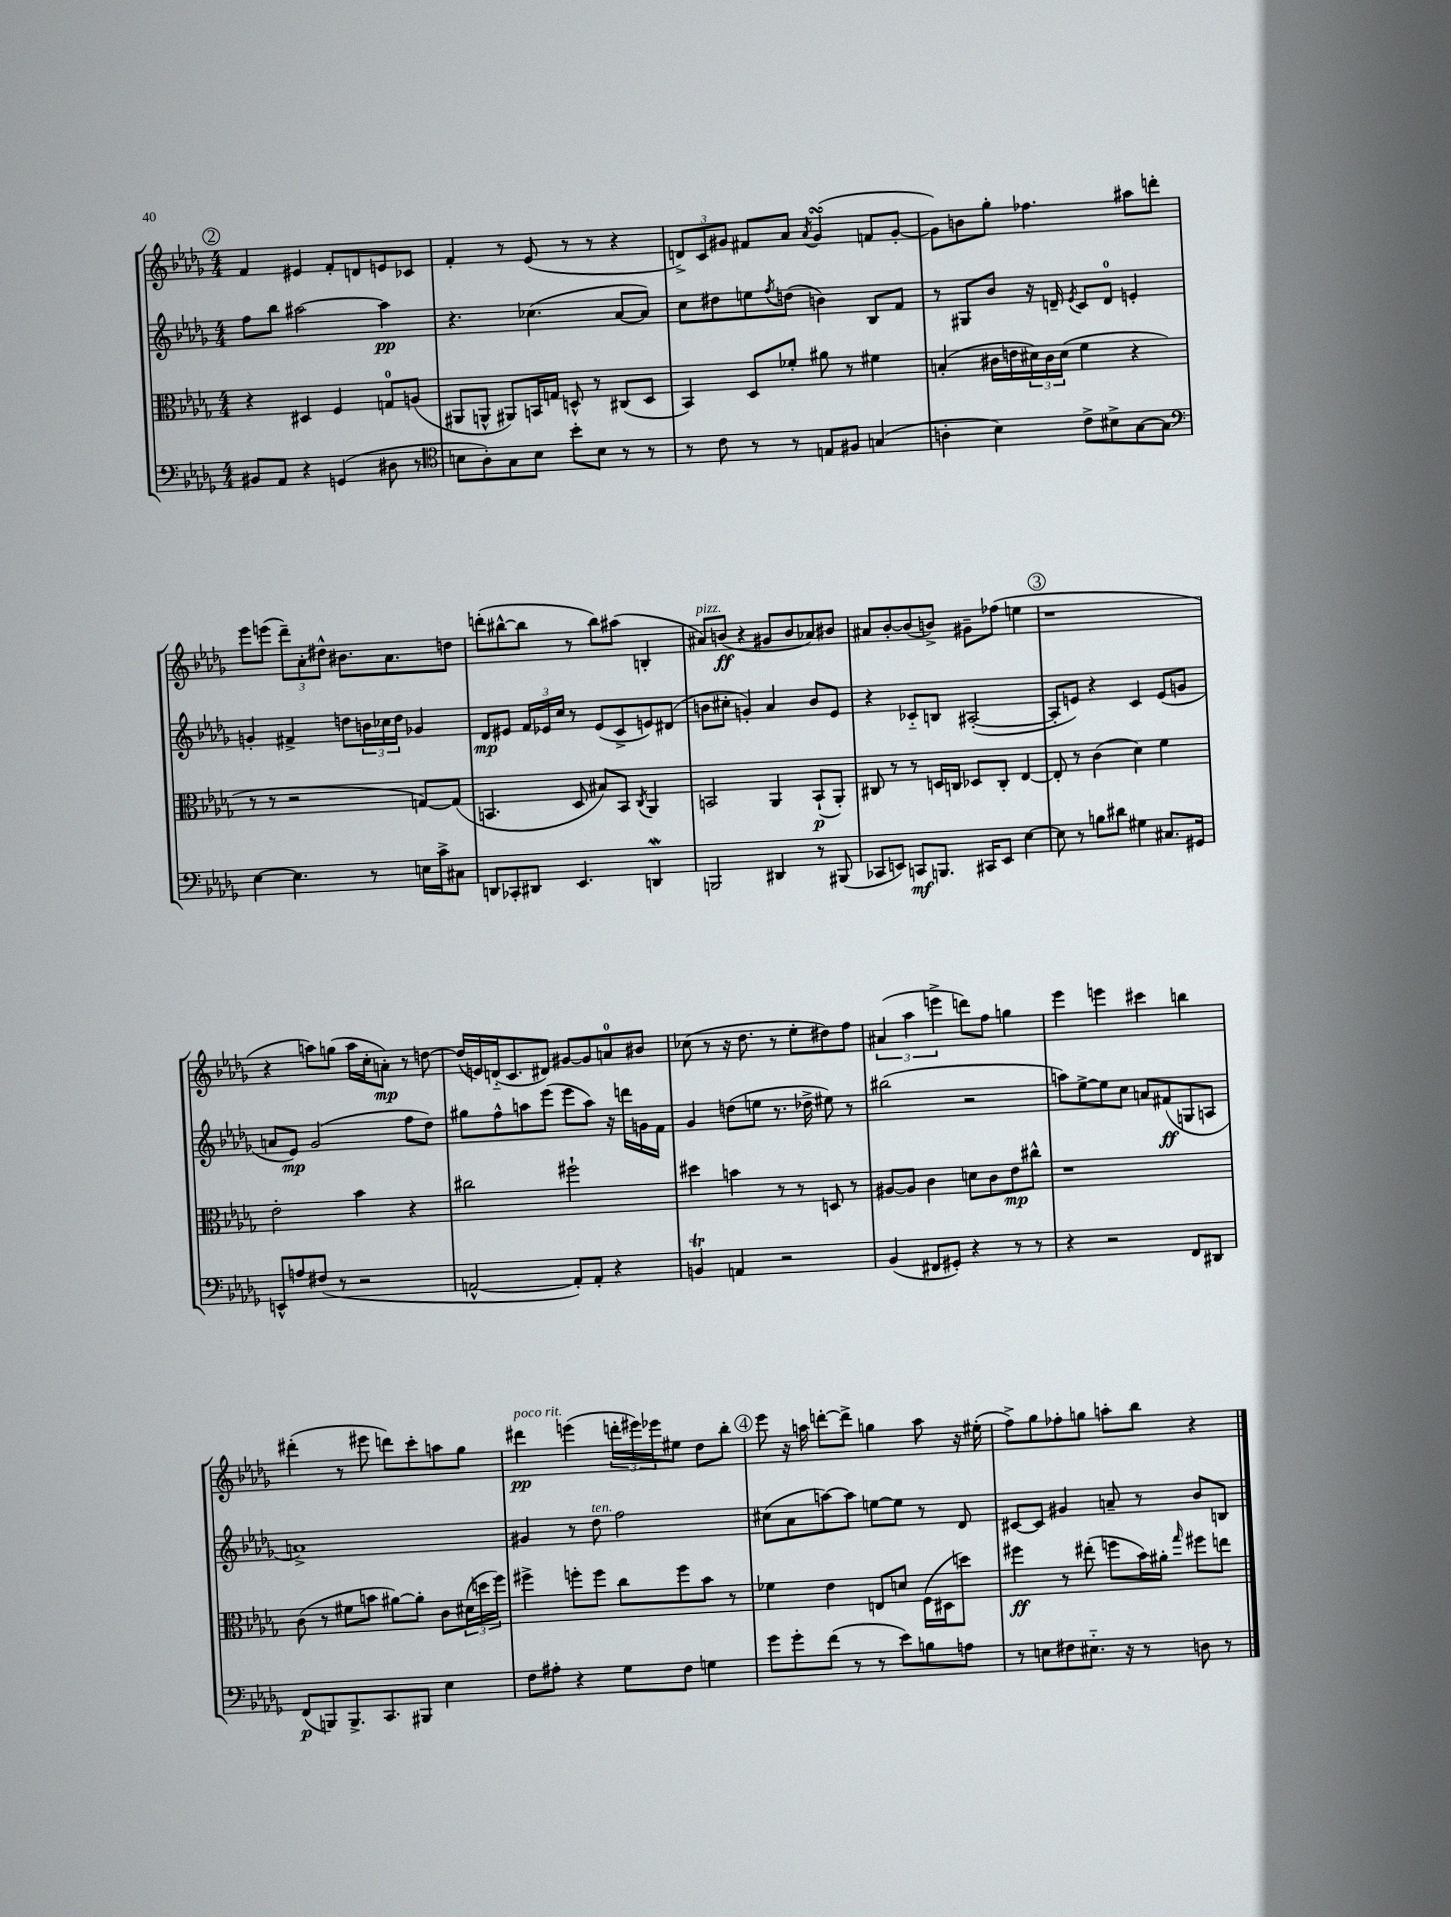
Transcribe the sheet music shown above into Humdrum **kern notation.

**kern	**kern	**kern	**kern
*staff4	*staff3	*staff2	*staff1
*clefF4	*clefC3	*clefG2	*clefG2
*k[b-e-a-d-g-]	*k[b-e-a-d-g-]	*k[b-e-a-d-g-]	*k[b-e-a-d-g-]
*M4/4	*M4/4	*M4/4	*M4/4
8BB#	4r	8ff	4f
8AA-	.	8bb-	.
4r	4D#	[2aa#	4e#
(4GG	4F	.	8f'
.	.	.	8d
8D#	8G	4aa#]	8e
8r	(8A	.	8c-
=	=	=	=
*clefC4	*	*	*
8B	8AA#	4.r	4f'
8A-')	8AA^^	.	.
8G-	8AA#)	.	8r
8B	16BB	(4.cc-	(8e-
.	16G	.	.
8b-'	8D^^	.	8r
8B	8r	.	8r
8r	(8C#	[8a-	4r
8r	8D	8a-])	.
=	=	=	=
8r	4BB-)	8cc	12d^)
.	.	.	12c
8c	.	8dd#	.
.	.	.	12g#
8r	8D-	8ee	8f#
.	.	8qff	.
8r	8f-'	(8dd	8a-
.	.	.	8qa-
8E	8a#	4b)	(4g#
8F#	8r	.	.
(4G	4f#	8B-	8f
.	.	8f	[8g#'
=	=	=	=
4A'	(4B'	8r	8g#])
.	.	8G#	8b
4B-)	16c#	8b-	8gg-'
.	16e	.	.
.	24d#)	16r	4.ff-
.	24c#	.	.
.	.	16d~	.
.	(24d#	.	.
.	.	8qe-	.
8c^	4f	8c	.
8B#^	.	8d	.
[8G-	4r	4e'	8aa#
8G-]	.	.	8ddd'
=	=	=	=
*clefF4	*	*	*
[4E-	8r	4g'	8eee-
.	8r	.	(8eee
4.E-]	2r	4f#^	12ddd-~)
.	.	.	12a-'
.	.	.	12dd#^^
.	.	8dd	8.b#
8r	.	24b	.
.	.	24cc-	.
.	.	.	8.a-
.	.	24dd	.
16E	[8G)	4g-	.
16c^	.	.	.
8C#	(8G]	.	8dd
=	=	=	=
8DD	4.BB	8d-	(8ddd'
8CC-'	.	8e#	[8bb#^^
8DD#	.	24f	8bb#]
.	.	24e-	.
.	.	24cc	.
4.EE-	8D-	8r	8r
.	8B#)	(8e-	8bb#)
.	8BB	8c^	(8aa#
.	8qC	.	.
4DD	4AA-	8e)	4B'
.	.	(8d#	.
=	=	=	=
2BBB	2BB	8b	8a#)
.	.	8cc#'	(8b
.	.	4g')	4r
4DD#	4AA-	4a-	8g#
.	.	.	8b
8r	(8BB`	8b	8a-)
(8BBB#	8AA-')	8e-	8b#
=	=	=	=
8CC-	8C#	4r	8a#
8EE)	8r	.	[8b-'
8CC	8r	8c-'~	(8b-]
8.BBB	16D	8B	8b^)
.	16C	.	.
.	8D-	([2A#'	8g#~
16CC#	.	.	.
8EE	8C'	.	(8ff-
[4E-	[4E-	.	4ee
=	=	=	=
8E-]	8E-']	8A#']	1r
8r	8r	8e)	.
8B	(4c	4r	.
8d#	.	.	.
4G#	4d-)	4c	.
8.C#	4f	(8e	.
.	.	8g	.
16GG#	.	.	.
=	=	=	=
8EE^^	2e-'	8a	4r
8A	.	8e-)	.
(8F#	.	(2g-	8aa)
8r	.	.	(8gg
2r	4b-	.	16aa
.	.	.	16cc'
.	.	.	8a')
.	4r	8ff	8r
.	.	8dd-)	[8dd
=	=	=	=
[2AA^^	2cc#	8gg#	(16dd]
.	.	.	16e)
.	.	8ff^^	(16d'~
.	.	.	8.c
.	.	8aa	.
.	.	(8eee-	8d#)
8AA'])	2ff#`	8eee-	[8g#
8AA'	.	8aa)	8g#]
4r	.	16r	8a
.	.	16ddd	.
.	.	16g	8b#
.	.	16f	.
=	=	=	=
4BB	4dd#	4g-	(8cc-
.	.	.	8r
4AA	4b	(8dd	16r
.	.	.	8.dd-
.	.	8ee	.
2r	8r	8.r	8r
.	8r	.	8ee-'
.	.	16dd-^	.
.	8D	8ee#)	8dd#)
.	8r	8r	8ff
=	=	=	=
(4BB-	[8A#	(2bb#	(6a#
.	8A#]	.	.
.	.	.	6aa-
8FF#	4c	.	.
.	.	.	6eee^
8GG#')	.	.	.
4r	8d	2r	8ddd)
.	8c	.	8ff
8r	8e-	.	4gg
8r	8cc#^^	.	.
=	=	=	=
4r	1r	8aa)	4eee-
.	.	[8ee-^	.
2r	.	8ee-]	4eee
.	.	8cc	.
.	.	8a	4ccc#
.	.	(8f#	.
8FF	.	8G	4bb
8DD#	.	8A	.
=	=	=	=
(8FF	(8c	1a^)	(4ddd#'
8BBB)	8r	.	.
8.BBB^	8f#	.	8r
.	8b	.	8eee#
8.CC	.	.	.
.	[8a#)	.	8ddd)
8BBB#	8a#']	.	8ccc'
4E-	8c	.	8aa
.	(24d#	.	8gg-
.	24dd	.	.
.	24ff)	.	.
=	=	=	=
8F	4ff#^	4g#	4ddd#
8A#'	.	.	.
4r	8ff'	8r	(4eee
.	8ff	8dd-	.
8G-	8cc	2ff	24ddd'
.	.	.	24eee#)
.	.	.	24eee-
8F	8ff	.	8ee#
4G	8b-	.	8dd-
.	8r	.	8bb-'
=	=	=	=
8g-	4f-	(8cc#	8eee-
8g-'	.	8a-	16r
.	.	.	16aa
(8f	4e-	[8aa)	[8ddd'
8r	.	8aa]	8ddd^]
8r	8E	[8ee	4gg
8e-)	8d	8ee]	.
8B	(16F	8r	8aa
.	16D#	.	.
8A	8dd)	8d-	16r
.	.	.	(16ee#'
=	=	=	=
8r	4ff#	[8c#	8ff^)
8E	.	8c#]	8gg-
8F#	8r	4g#	8ff-'
8.E#'~	(8ee#'	.	8gg
.	8ff	8a~	8aa'
16r	.	.	.
8r	16b-)	8r	8bb-
.	16a#'	.	.
.	16qqgg-	.	.
8D	8ff#	8b-	4r
8r	8ee	8B	.
==	==	==	==
*-	*-	*-	*-
